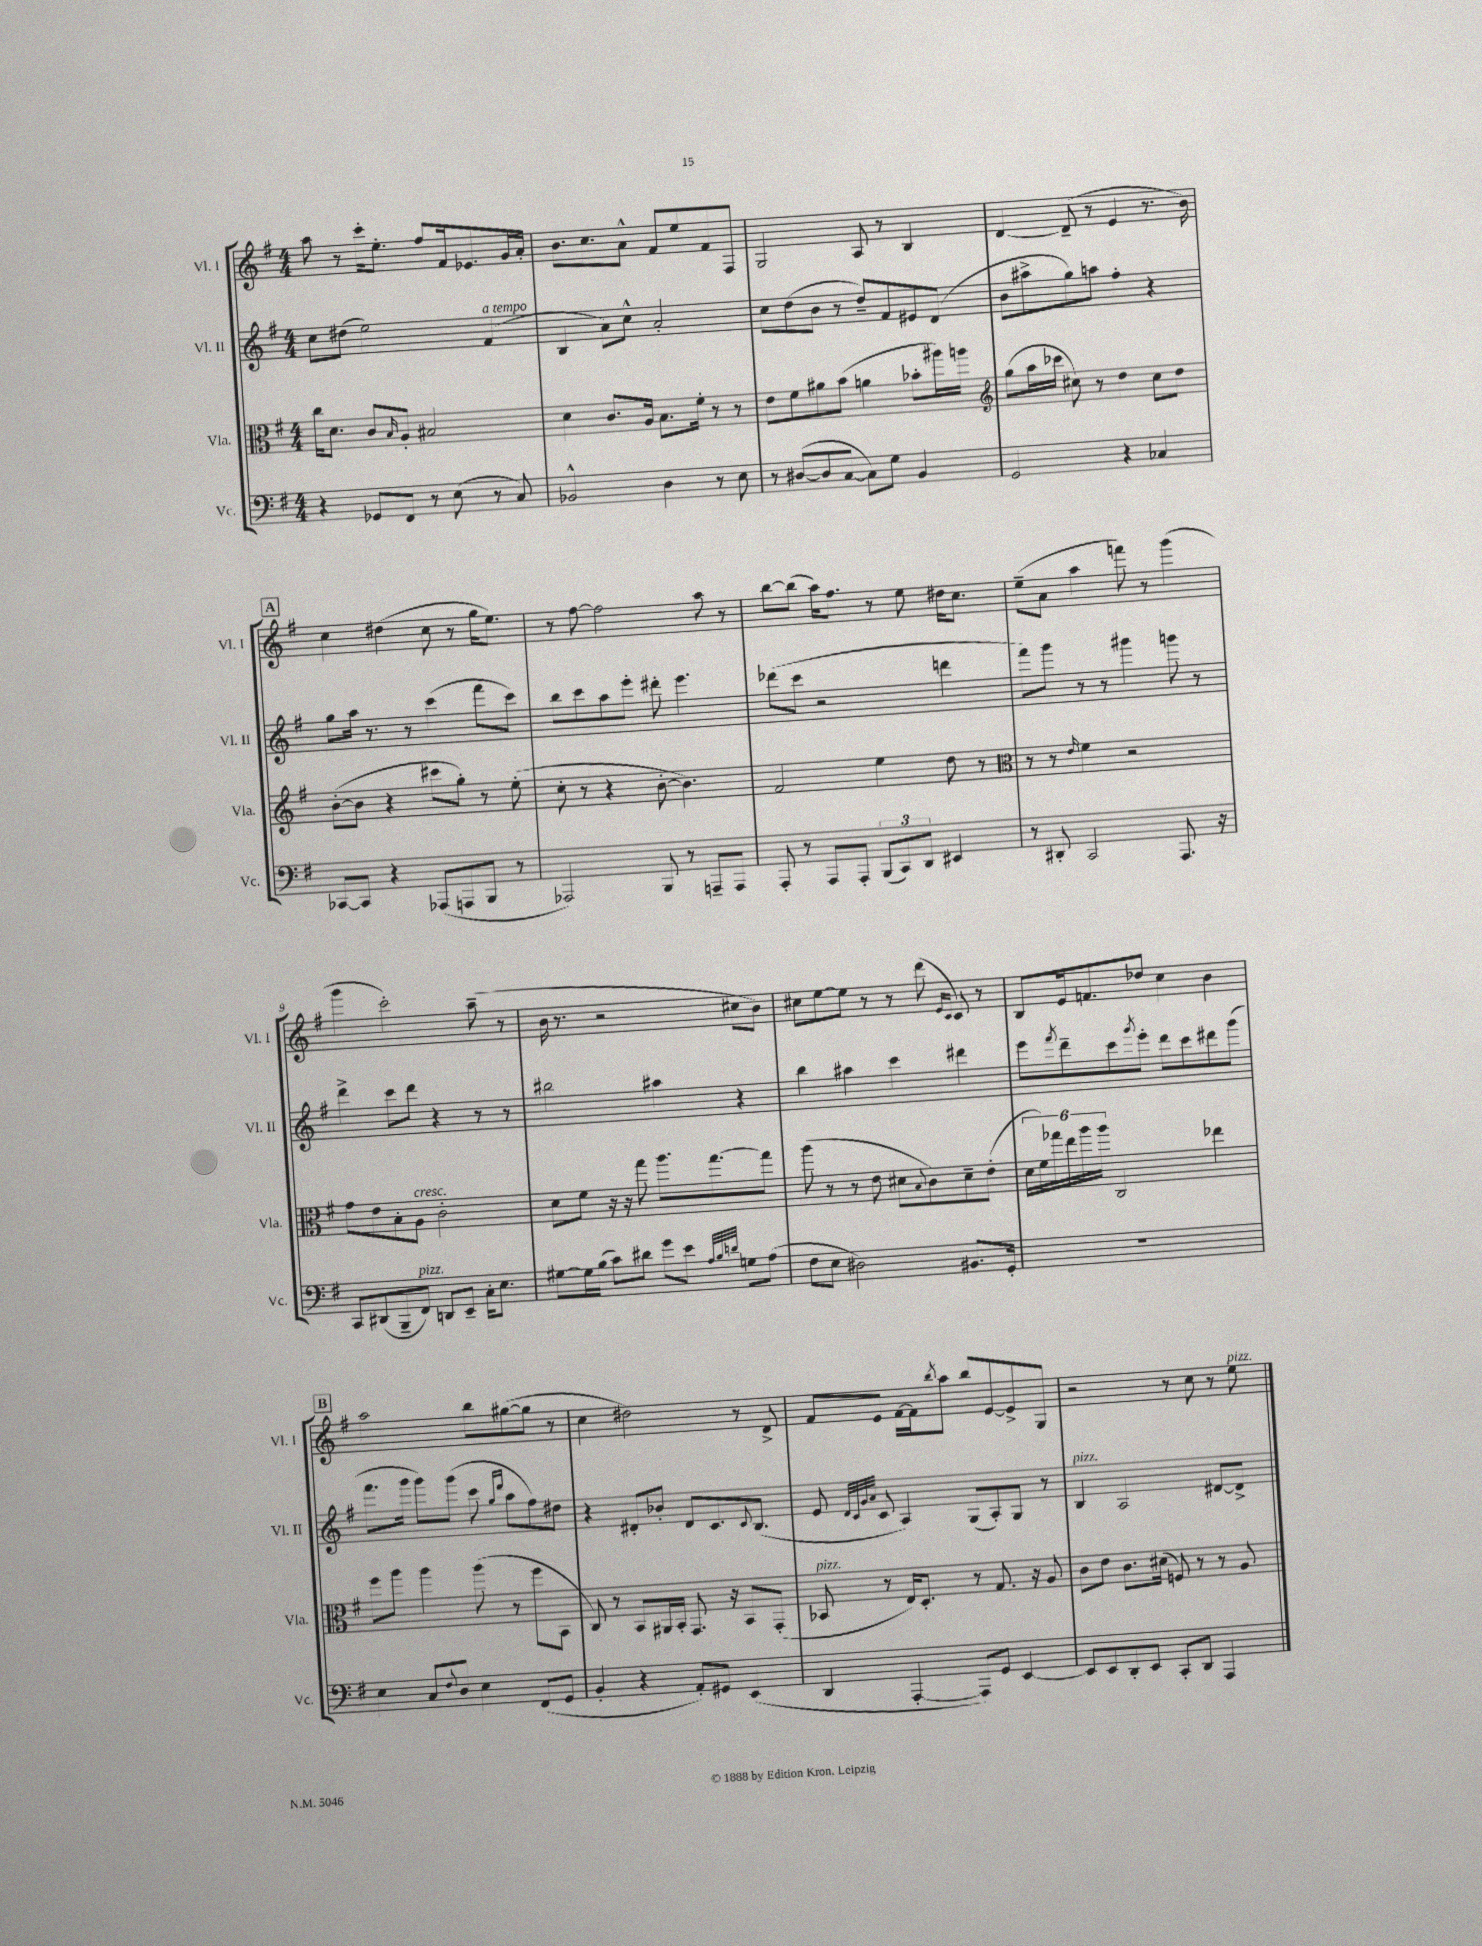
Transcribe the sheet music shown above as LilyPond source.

<<
\new StaffGroup <<
\new Staff = "s0" \with { instrumentName = "Vl. I" shortInstrumentName = "Vl. I" } {
    \clef treble \key g \major \numericTimeSignature \time 4/4
    a''8 r8 c'''16-. e''8.-. fis''8 fis'16 ees'8. g'16 a'16-. |
    b'8. c''8. a'8-^ fis'8 e''8 fis'8 fis8 |
    g2 a8 r8 b4 |
    d'4~ d'8--( r8 e'4 r8. b'16) |
    \mark \markup { \box "A" } c''4 dis''4( c''8 r8 g''16 e''8.) |
    r8 fis''8~ fis''2 a''8 r8 |
    b''8~ b''8( a''16) fis''8. r8 e''8 dis''16 c''8. |
    e''8--( a'8 a''4 f'''8) r8 g'''4( |
    g'''4 c'''2-.) a''8--( r8 |
    b'16 r8. r2 cis''8 b'8) |
    cis''8 e''8~ e''8 r8 r8 d'''8( \grace { e'16 c'16 } c'8) r8 |
    b8 e'16 f'8. des''8 c''4 b'4 |
    \mark \markup { \box "B" } a''2 b''8 gis''8~( gis''8 r8 |
    c''4 dis''2) r8 d'8-> |
    fis'8 e'8 fis'16~ fis'16 \acciaccatura { b''8 } a''8 b''8 e'8~ e'8-> g8 |
    r2 r8 c''8 r8 e''8^\markup { \italic "pizz." } \bar "|." |
}
\new Staff = "s1" \with { instrumentName = "Vl. II" shortInstrumentName = "Vl. II" } {
    \clef treble \key g \major \numericTimeSignature \time 4/4
    c''8 dis''8( e''2) fis'4^\markup { \italic "a tempo" }( |
    b4 a'8) c''8-^ a'2-. |
    c''8 d''8( b'8 r8 d''8--) fis'8 eis'8 d'8( |
    b'8 ais''8-> g''8) a''8 fis''4-. r4 |
    \mark \markup { \box "A" } g''8 a''16 r8. r8 c'''4( fis'''8 c'''8) |
    b''8 c'''8 a''8 e'''8-. dis'''8-. e'''4. |
    des'''8( c'''8 r2 d'''4 |
    fis'''8) g'''8 r8 r8 gis'''4 g'''8 r8 |
    d'''4-> c'''8 d'''8 r4 r8 r8 |
    bis''2 ais''4 r4 |
    b''4 ais''4 c'''4 dis'''4 |
    e'''8 \acciaccatura { fis'''8 } d'''8-- c'''8 \acciaccatura { g'''8 } e'''8-. d'''8 c'''8 dis'''8 g'''8( |
    \mark \markup { \box "B" } fis'''8. g'''16 g'''8) g'''8( c'''8 \grace { g''16 d'''16 } a''8 fis''8) dis''8 |
    r4 dis'8-. bes'8-. dis'8 c'8. \appoggiatura { c'8 } b8.( |
    e'8 \grace { d'32 c'32 g'32 a'32 } c'8 a4) g8( a8-.) g8 r8 |
    b4^\markup { \italic "pizz." } a2 dis'8~ dis'8-> \bar "|." |
}
\new Staff = "s2" \with { instrumentName = "Vla." shortInstrumentName = "Vla." } {
    \clef alto \key g \major \numericTimeSignature \time 4/4
    c''16 d'8. c'8 \grace { b16 } a8-. bis2 |
    d'4 c'8. a16 b8. fis'16-. r8 r8 |
    e'8 fis'8 ais'8 b'8( a'4 bes'8-. ais''16) a''16 |
    \clef treble g''8( a''16 ces'''16 cis''8) r8 d''4 cis''8 d''8 |
    \mark \markup { \box "A" } b'8~-.( b'8 r4 cis'''8 g''8-.) r8 e''8-.( |
    c''8-. r8 r4 b'8~-. b'4.) |
    fis'2 e''4 d''8 r8 |
    \clef alto r8 r8 \grace { e'16 } fis'4 r2 |
    g'8 e'8 b8-. a8^\markup { \italic "cresc." } c'2-. |
    d'8 fis'8 r16 r16 g''8 a''8. g''8.~ g''8 |
    a''8( r8 r8 e'8 dis'8 \appoggiatura { b8 } c'8) dis'8-- e'8-.( |
    \tuplet 6/4 { d'16 fis'16) ges''16 e''16 a''16 a''16 } c2 ees''4 |
    \mark \markup { \box "B" } fis''8 a''8 a''4 a''8( r8 fis''8 b,8 |
    c8) r8 b,8 ais,16 b,16-. g,8. r16 b,8 g,8-.( |
    bes,8^\markup { \italic "pizz." } r8 e16) d8.-. r8 g8. r16 a8 |
    c'8 e'8 c'8. dis'16( f8) r8 r8 a8 \bar "|." |
}
\new Staff = "s3" \with { instrumentName = "Vc." shortInstrumentName = "Vc." } {
    \clef bass \key g \major \numericTimeSignature \time 4/4
    r4 ges,8 fis,8 r8 e8( r8 c8) |
    bes,2-^ d4 r8 e8 |
    r8 dis8~( dis8 c8~ c8) g8 b,4 |
    g,2 r4 ces4 |
    \mark \markup { \box "A" } ces,8~ ces,8 r4 aes,,8( a,,8 b,,8 r8 |
    aes,,2) b,,8 r8 a,,8-- a,,8 |
    a,,8-. r8 a,,8 a,,8-. \tuplet 3/2 { b,,8( c,8) d,8 } eis,4 |
    r8 dis,8-. c,2 a,,8. r16 |
    c,8 dis,8( b,,8-- fis,8^\markup { \italic "pizz." }) d,8 e,8-- c16-. e8. |
    gis8~ gis16 b16( c'8) dis'8 g'8 e'8 \grace { a32 b32 d'32 } g8 a8( |
    fis8 e8 dis2) bis,8. g,16-. |
    R1 |
    \mark \markup { \box "B" } e4 c8 \appoggiatura { fis8 } d8 e4 fis,8( g,8 |
    b,4-. r4 a,8-.) gis,8 e,4( |
    d,4 a,,4~-. a,,8) g,8 e,4~ |
    e,8 e,8 d,8-. e,8 c,8-. d,8 a,,4 \bar "|." |
}
>>
>>
